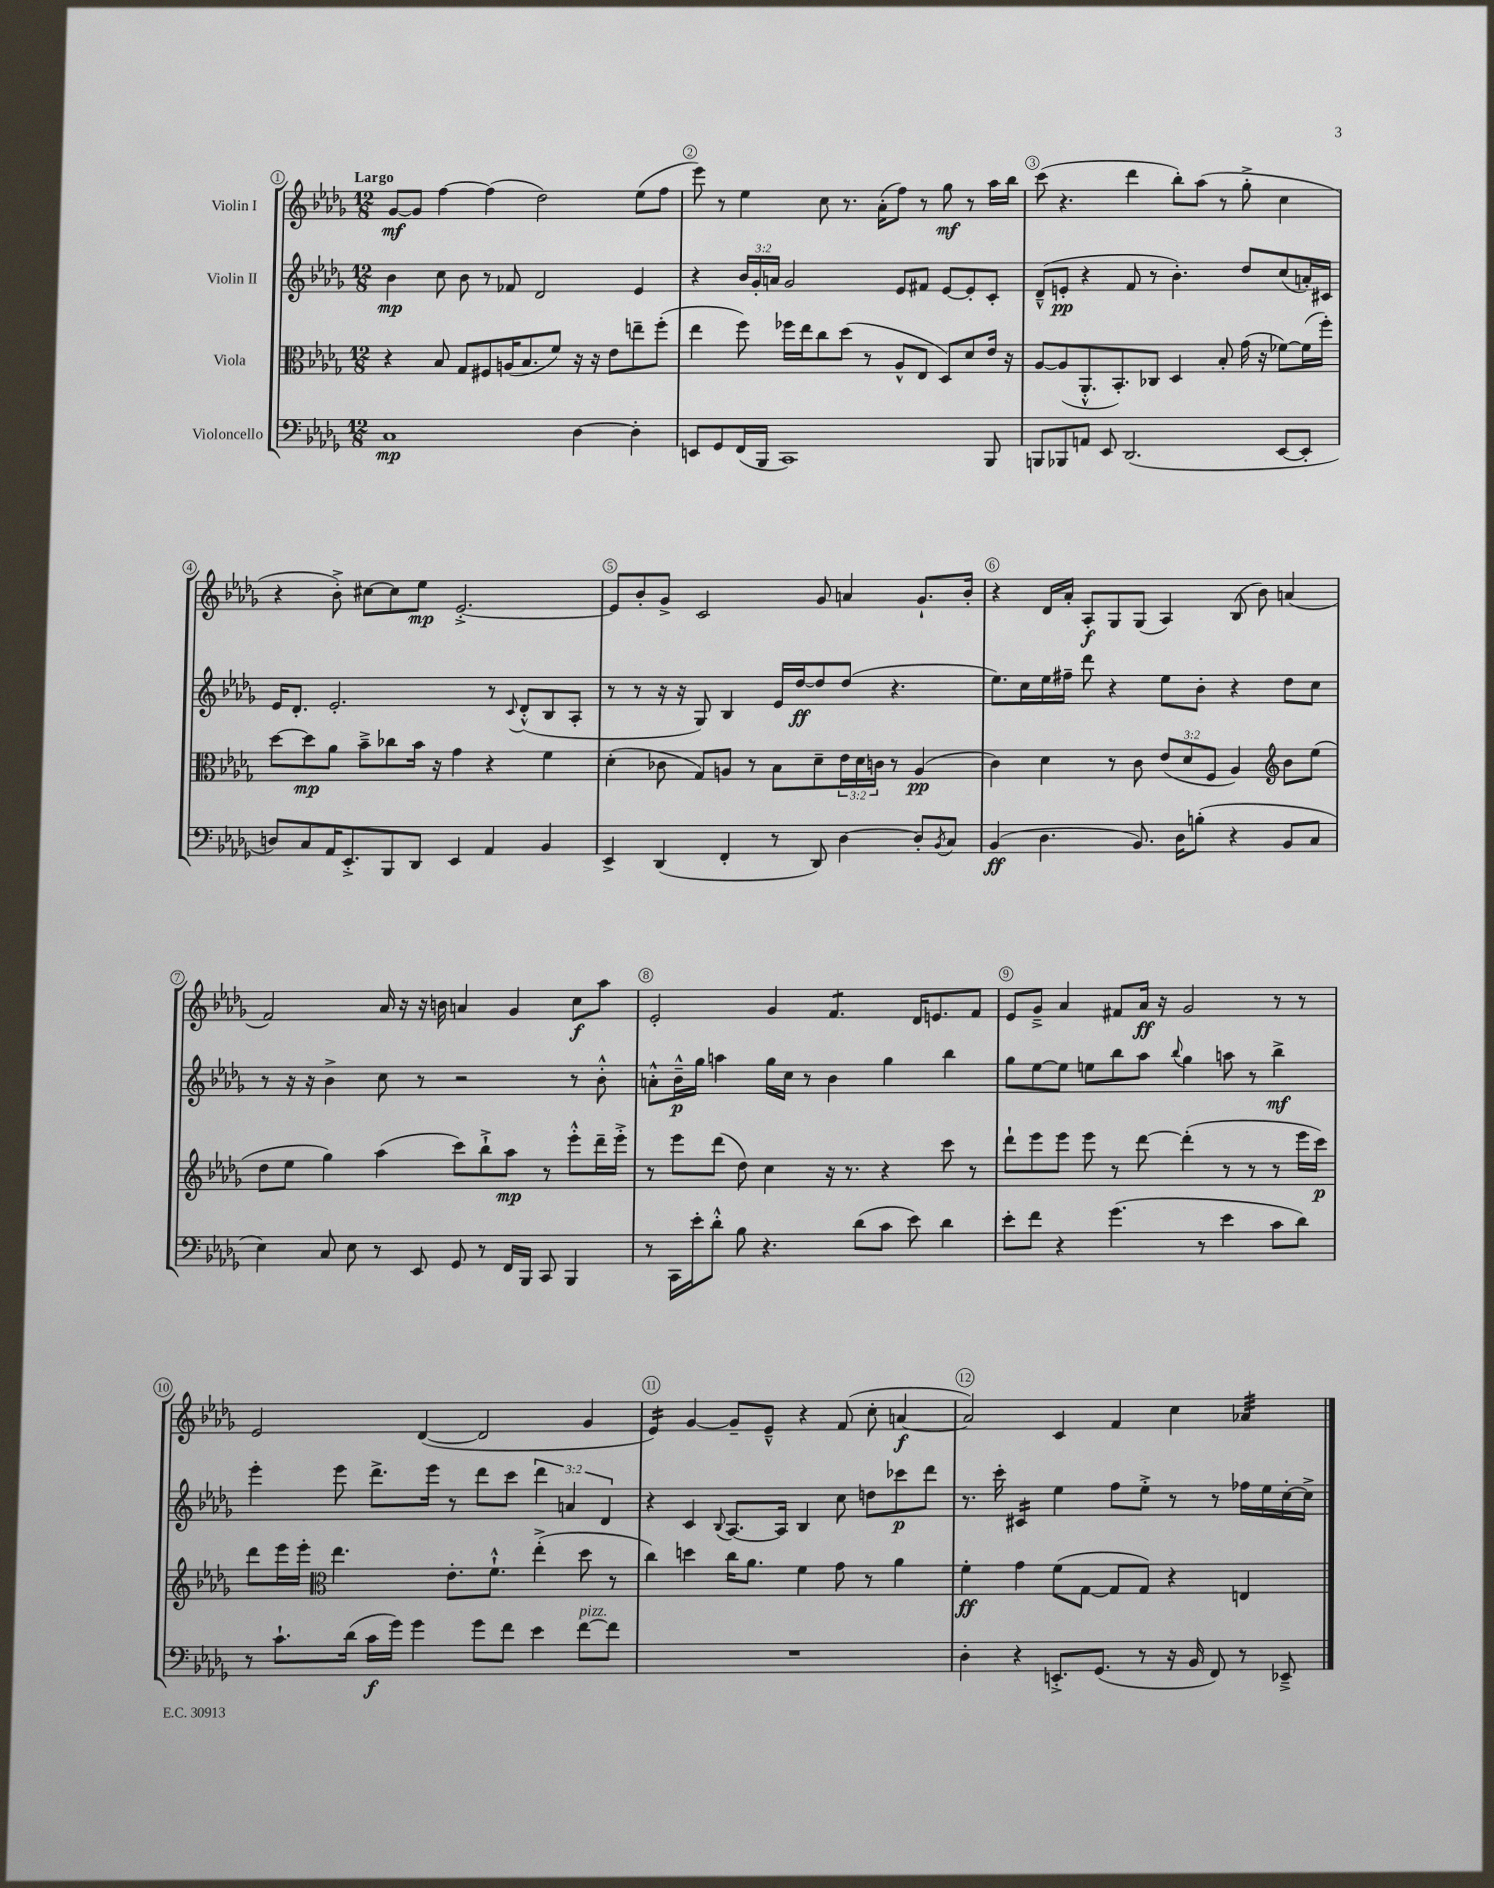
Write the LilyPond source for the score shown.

<<
\new StaffGroup <<
\new Staff = "s0" \with { instrumentName = "Violin I" } {
    \clef treble \key des \major \numericTimeSignature \time 12/8 \tempo "Largo"
    ges'8~\mf ges'8 f''4~ f''4( des''2) ees''8( f''8 |
    ees'''8) r8 ees''4 c''8 r8. aes'16-.( f''8) r8 ges''8\mf r8 aes''16 bes''16 |
    c'''8( r4. des'''4 bes''8-.) aes''8( r8 ges''8-.-> c''4 |
    r4 bes'8-.->) cis''8~ cis''8 ees''8\mp ees'2.~-.-> |
    ees'8 bes'8-. ges'8-> c'2 ges'8 a'4 ges'8.-! bes'16-. |
    r4 des'16 aes'16-. aes8-.\f ges8 ges8( aes4) bes8( bes'8) a'4( |
    f'2) aes'16 r16 r16 b'16 a'4 ges'4 c''8\f aes''8 |
    ees'2-. ges'4 f'4.:8 des'16 e'8. f'8 |
    ees'8 ges'8---> aes'4 fis'8 aes'16\ff r16 ges'2 r8 r8 |
    ees'2 des'4~( des'2 ges'4 |
    ees'4:16) ges'4~ ges'8-- ees'8---^ r4 f'8( c''8-. a'4~\f |
    a'2) c'4 f'4 c''4 aes'4:32 \bar "|." |
}
\new Staff = "s1" \with { instrumentName = "Violin II" } {
    \clef treble \key des \major \numericTimeSignature \time 12/8 \override Staff.TupletNumber.text = #tuplet-number::calc-fraction-text
    bes'4\mp c''8 bes'8 r8 fes'8 des'2 ees'4 |
    r4 \tuplet 3/2 { bes'16 ges'16-. a'16 } ges'2 ees'8 fis'8 ees'8~ ees'8-. c'8-. |
    des'8---^( e'8-.\pp r4 f'8 r8 bes'4.-.) des''8 c''8( a'16-.) cis'16 |
    ees'16 des'8.-. ees'2.-. r8 \appoggiatura { c'8 } des'8-.-^( bes8 aes8-. |
    r8 r8 r16 r16 ges8) bes4 ees'16 des''16~\ff des''8 des''8( r4. |
    ees''8.) c''16 ees''16 fis''16-- des'''8 r4 ees''8 bes'8-. r4 des''8 c''8 |
    r8 r16 r16 bes'4-> c''8 r8 r2 r8 bes'8-.-^ |
    a'8-.-^ bes'16---^\p ges''16 a''4 ges''16 c''16 r8 bes'4 ges''4 bes''4 |
    ges''8 ees''8~ ees''8 e''8 bes''8 aes''8 \appoggiatura { bes''8 } ges''4 a''8 r8 bes''4->\mf |
    ees'''4-. ees'''8 des'''8.-> ees'''16 r8 des'''8 c'''8 \tuplet 3/2 { des'''4 a'4 des'4 } |
    r4 c'4 \appoggiatura { bes8 } aes8.~ aes16 bes4 c''8 d''8 ces'''8\p des'''8 |
    r8. c'''16-. cis'4:16 ees''4 f''8 ees''8-.-> r8 r8 fes''16 ees''16 c''16~-. c''16-> \bar "|." |
}
\new Staff = "s2" \with { instrumentName = "Viola" } {
    \clef alto \key des \major \numericTimeSignature \time 12/8 \override Staff.TupletNumber.text = #tuplet-number::calc-fraction-text
    r4 bes8 ges8 fis8 a16( bes8. f'8) r16 r16 ees'8 e''8-- f''8-.( |
    ees''4 f''8) fes''16 ees''16 c''8 des''8( r8 aes8-^ ees8 des8) des'8 ees'16 r16 |
    aes8~ aes8( aes,8.-.-^ bes,8.-.) ces8 des4 bes8-. ges'16( r16 fes'8~) fes'16( f''16-.) |
    des''8~ des''8\mp aes'8 bes'8---> ces''8 bes'16 r16 ges'4 r4 f'4 |
    des'4-.( ces'8 ges8) a8 r8 bes8 des'8-- \tuplet 3/2 { ees'16 des'16 c'16 } r8 a4\pp( |
    c'4) des'4 r8 c'8 \tuplet 3/2 { ees'8( des'8 f8 } aes4) \clef treble bes'8 ees''8( |
    des''8 ees''8 ges''4) aes''4( c'''8) bes''8-!-> aes''8\mp r8 ees'''8-.-^ des'''16-- ees'''16-.-> |
    r8 ees'''8 des'''8( des''8) c''4 r16 r8. r4 c'''8 r8 |
    des'''8-! ees'''8 ees'''8 ees'''8 r8 des'''8~ des'''4-.( r8 r8 r8 ees'''16 c'''16\p) |
    des'''8 ees'''16 ees'''16-. \clef alto ees''4. ees'8.-. f'8.-!-^ ees''4-.->( des''8 r8 |
    c''4) d''4 c''16 aes'8. f'4 ges'8 r8 aes'4 |
    f'4-.\ff ges'4 f'8( ges8~ ges8 ges8) r4 e4 \bar "|." |
}
\new Staff = "s3" \with { instrumentName = "Violoncello" } {
    \clef bass \key des \major \numericTimeSignature \time 12/8
    c1\mp des4~ des4-. |
    e,8 ges,8 f,16( bes,,16 c,1) bes,,8 |
    b,,8 bes,,8 a,8 ees,8 des,2.( ees,8~ ees,8-. |
    d8) c8 aes,16 ees,8.-.-> bes,,8 des,8 ees,4 aes,4 bes,4 |
    ees,4-> des,4( f,4-. r8 des,8) des4~ des8-. \acciaccatura { bes,8 } c8 |
    bes,4\ff( des4. bes,8.) des16 b8-.( r4 bes,8 c8 |
    ees4) c8 ees8 r8 ees,8 ges,8 r8 f,16 bes,,16 c,8 bes,,4 |
    r8 c,16 ees'16-. des'8-.-^ bes8 r4. des'8( c'8 ees'8) des'4 |
    ees'8-. f'8 r4 ges'4.( r8 ees'4 c'8 des'8) |
    r8 c'8.-! des'16( c'16\f ges'16) ges'4 ges'8 f'8 ees'4 f'8~^\markup { \italic "pizz." } f'8 |
    R1. |
    des4-. r4 e,8.-.-> ges,8.( r8 r16 bes,16 f,8) r8 ees,8---> \bar "|." |
}
>>
>>
\layout { \context { \Score \override BarNumber.break-visibility = ##(#f #t #t) barNumberVisibility = #all-bar-numbers-visible \override BarNumber.stencil = #(make-stencil-circler 0.1 0.3 ly:text-interface::print) } }
